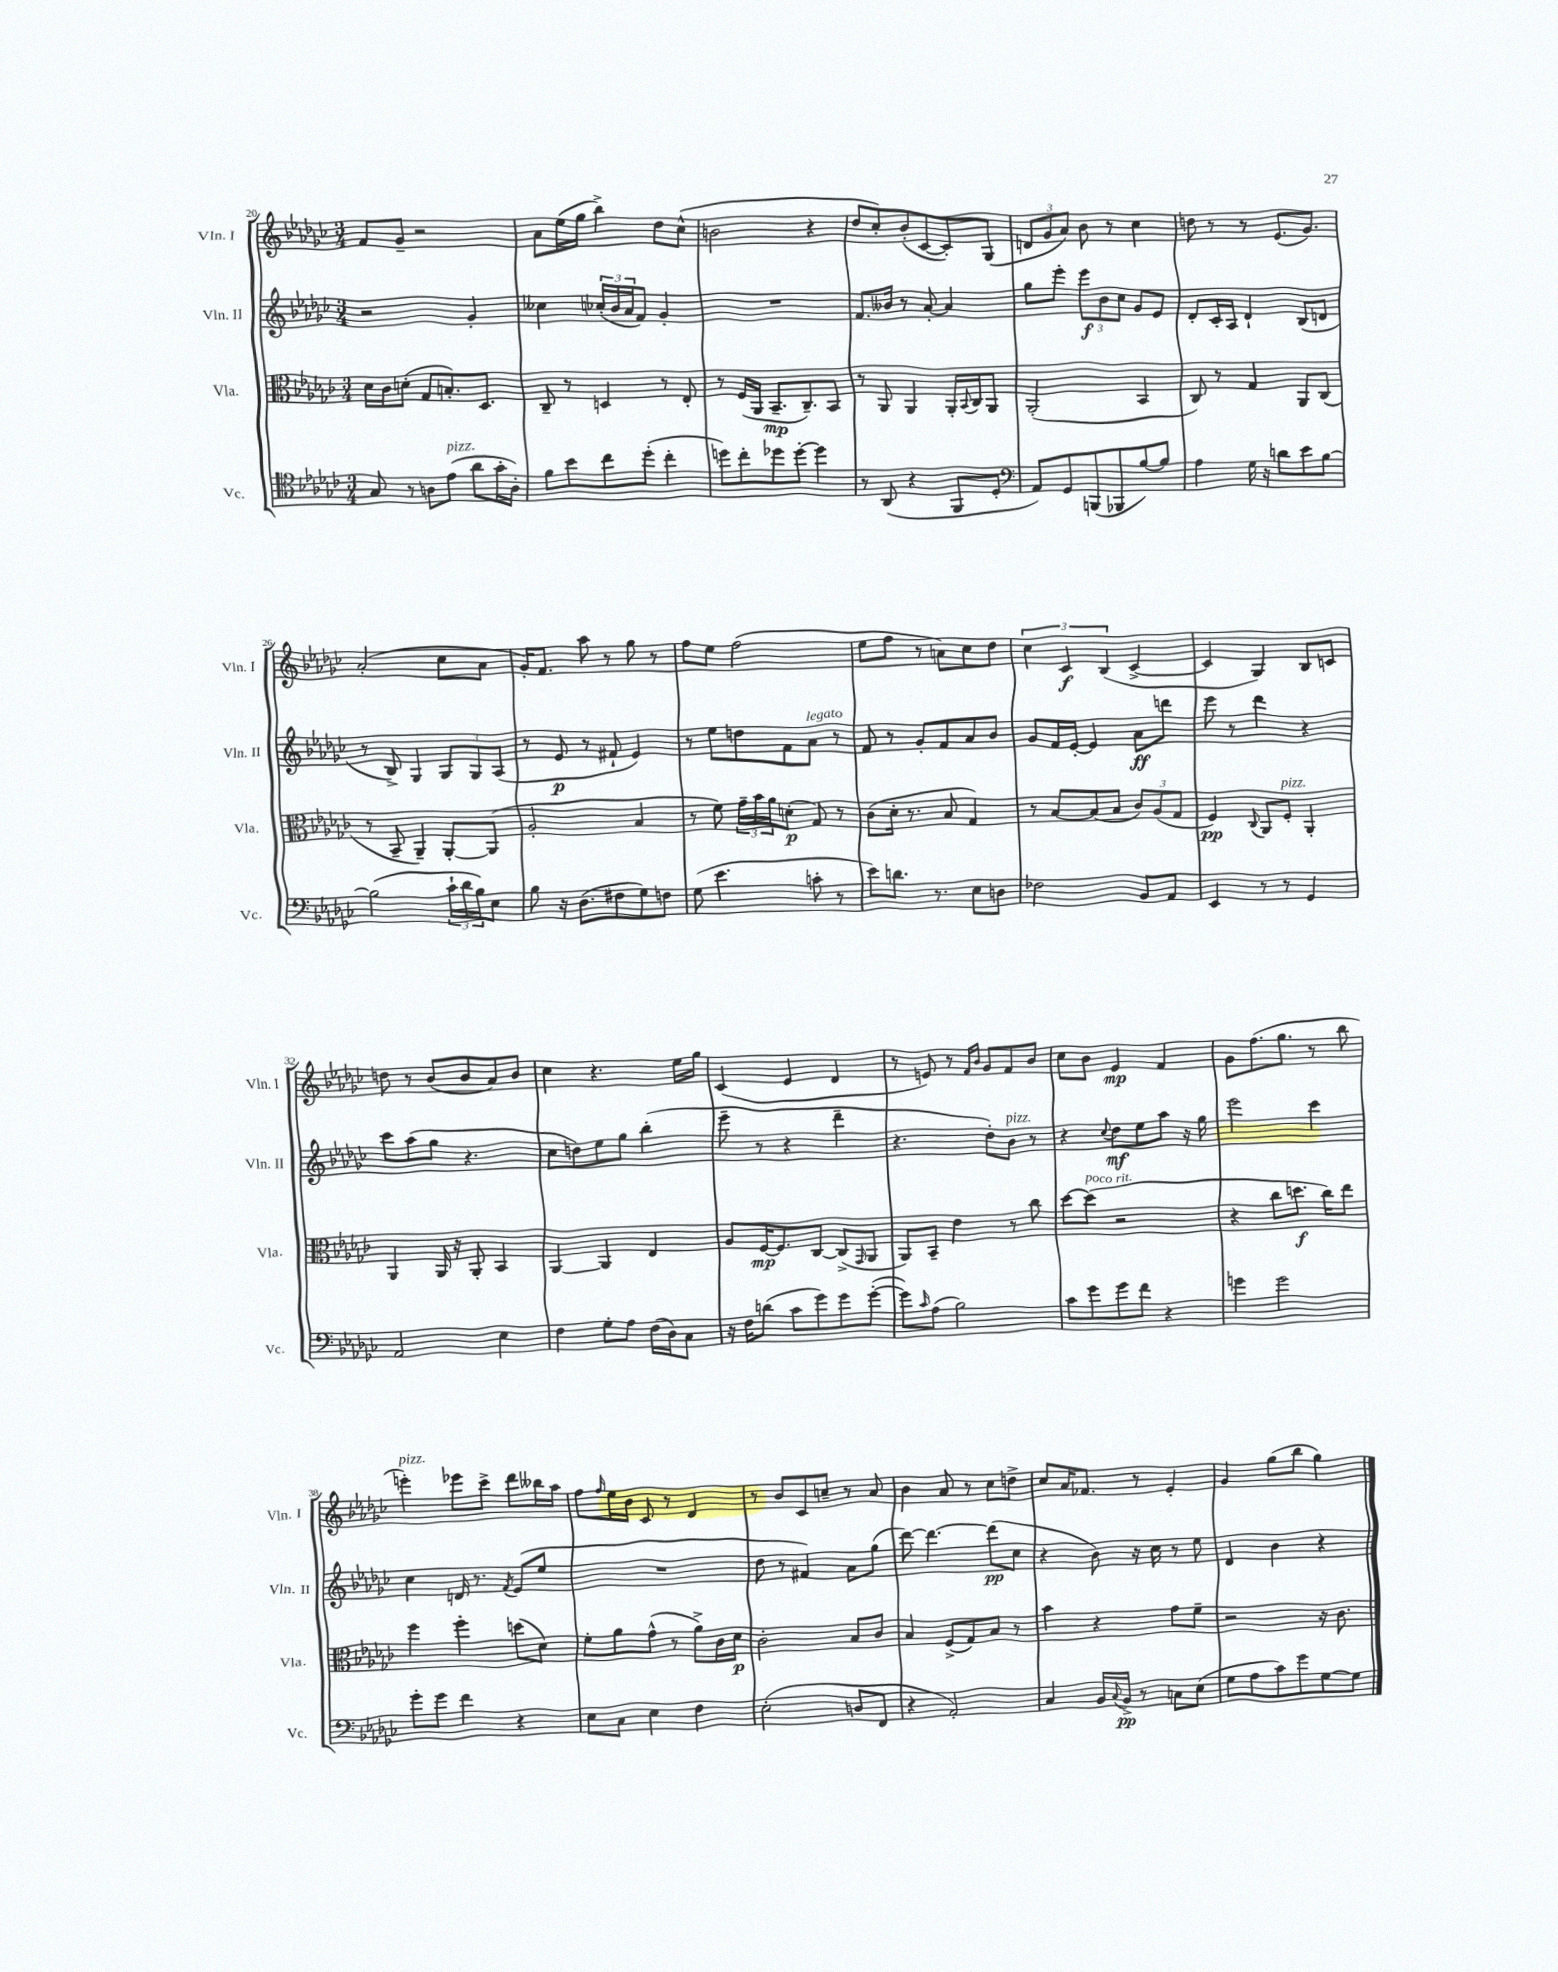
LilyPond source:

<<
\new StaffGroup <<
\new Staff = "s0" \with { instrumentName = "Vln. I" shortInstrumentName = "Vln. I" } {
    \clef treble \key ges \major \numericTimeSignature \time 3/4
    f'8 ges'8-- r2 |
    aes'8 ees''16( ges''16 bes''4->) des''8 ces''8-^( |
    b'2 r4 |
    des''8 ces''8-.) bes'8-.( ces'8~ ces'8-.) ges8( |
    \tuplet 3/2 { d'8 ges'8 aes'8) } bes'8 r8 ces''4 |
    d''8 r8 r8 ees'8.( ges'8.) |
    aes'2-.( ces''8 aes'8 |
    ges'16-.) f'8. aes''8 r8 ges''8 r8 |
    f''8 ees''8 f''2( |
    ees''8 f''8 r8 a'8) ces''8 des''8 |
    \tuplet 3/2 { ces''4 ces'4\f bes4( } ces'4~-> |
    ces'4 ges4) bes8 c'8 |
    d''8 r8 bes'8( bes'8 aes'8) bes'8 |
    ces''4 r4. ees''16 ges''16 |
    ces'4( ees'4 des'4 |
    r8 e'8) r8 \grace { f'16 bes'16 } ges'8 f'8 bes'8 |
    ces''8 bes'8 ees'4\mp f'4 |
    ges'8 f''8.( ges''8. r8 bes''8 |
    e'''4-.^\markup { \italic "pizz." }) ees'''8 ces'''8-> des'''8 beses''16 aes''16 |
    f''8 \grace { f''16 } ees''16 bes'16 ces'8 r8 des'4 |
    r8 bes'8 ces'8 c''8-- r8 aes'8 |
    bes'4 aes'8 r8 ces''8 d''8-> |
    ces''8 aes'16 fes'8. r8 ees'4-. |
    ges'4 ges''8( bes''8 ges''4) \bar "|." |
}
\new Staff = "s1" \with { instrumentName = "Vln. II" shortInstrumentName = "Vln. II" } {
    \clef treble \key ges \major \numericTimeSignature \time 3/4
    r2 ges'4-. |
    ceses''4 \tuplet 3/2 { ces''16-.( bes'16 aes'16 } f'8) ges'4-. |
    R2. |
    f'8. beses'16 r8 aes'8~-. aes'4 |
    ges''8 ees'''8-. \tuplet 3/2 { ees'''8\f bes'8 ces''8 } ges'8 ees'8 |
    des'8-. ces'16-. aes16 des'4-! bes8( d'8 |
    r8 bes8->) ges4 \tuplet 3/2 { ges8 ges8 aes8( } |
    r8 ees'8\p r8 fis'8-! ees'4) |
    r8 ees''8 d''8 f'8 aes'8^\markup { \italic "legato" } r8 |
    f'8 r8 ges'8-. f'8 aes'8 bes'8 |
    ges'8 f'16 ees'16~-. ees'4 aes'8\ff d'''8 |
    ees'''8 r8 des'''4 r4 |
    ces'''8 aes''8( ges''8 r4. |
    ces''8 d''8) ees''8 ges''8 bes''4-.( |
    ees'''8-- r8 r4 des'''4-- |
    r4. des''8-.) bes'8^\markup { \italic "pizz." } r8 |
    r4 \appoggiatura { ces''8 } des''8\mf ees''8 aes''8 r16 ges''16 |
    ees'''2 ces'''4 |
    ces''4 d'16 r8. \acciaccatura { f'8 } ees'8( ees''8 |
    R2. |
    des''8 r8 fis'4) aes'8 ges''8( |
    des'''8~) des'''4.~ des'''8\pp( ces''8 |
    r4 bes'8) r16 ces''16 r8 ees''8 |
    des'4 bes'4 r4 \bar "|." |
}
\new Staff = "s2" \with { instrumentName = "Vla." shortInstrumentName = "Vla." } {
    \clef alto \key ges \major \numericTimeSignature \time 3/4
    des'16 ces'16 d'8-.( ges8 b8.-.) des8. |
    ces8-- r8 d4 r8 ees8-. |
    r8 f16( aes,16 bes,8.--\mp ces8.--) bes,8 |
    r8 aes,8 aes,4 aes,16-. \appoggiatura { bes,8 } ces16 aes,8 |
    aes,2-.( bes,4 |
    ces8) r8 ges4 aes,8 ces8( |
    r8 bes,8-- aes,4--) aes,8~-. aes,8( |
    aes2-. bes4 |
    r8 f'8) \tuplet 3/2 { ges'16-- bes'16 aes'16 } d'8-.\p( ges8) r8 |
    ces'8( des'16-. r8. bes8 ges4) |
    r8 bes8~ bes8( bes8 \tuplet 3/2 { ces'8) aes8( ges8 } |
    f4\pp) \appoggiatura { ces8 } aes,8 f8-.^\markup { \italic "pizz." } aes,4-. |
    aes,4 aes,16 r16 aes,8-. bes,4 |
    aes,4~ aes,4 ees4 |
    aes8 f16~\mp f8. ces8~ ces8->( \grace { ges,16 } aes,8 |
    aes,8) bes,8-- ees'4 r8 ces''8 |
    des''8~ des''8^\markup { \italic "poco rit." }( r2 |
    r4 ces''8 d''8.\f ces''16) ees''8 |
    f''4 f''4-. d''8( des'8) |
    f'8-. aes'8 ges'8-^( r8 aes'8->) ces'16 des'16\p |
    ces'2-. bes8 ces'8 |
    bes4 f8->( ges8) bes8 r8 |
    bes'4 r4 ges'8 f'8-- |
    r2 r16 ces'8. \bar "|." |
}
\new Staff = "s3" \with { instrumentName = "Vc." shortInstrumentName = "Vc." } {
    \clef tenor \key ges \major \numericTimeSignature \time 3/4
    ges8 r8 a8 ees'8^\markup { \italic "pizz." }( aes'8 ges'16-. a16-.) |
    f'8 bes'8 ces''8 des''8-.( ces''4-. |
    d''8) ces''8-. des''8 des''8~-. des''4 |
    r8 aes,8( r4 f,8 des8-. |
    \clef bass aes,8) ges,8 b,,8( bes,,8 bes8~) bes8 |
    aes4 ges16 r16 d'8 ees'8 bes8~ |
    bes2( \tuplet 3/2 { ces'16-! des'16 bes16) } ees8 |
    bes8 r16 des8.( fis8 ges8) f8 |
    ges8( ees'4. c'8-. r8 |
    ees'8) d'8. r8. ees8 d8 |
    fes2 bes,8 aes,8 |
    ees,4 r8 r8 ges,4 |
    aes,2 ees4 |
    f4 ges8-. aes8 f16( des16) ces8 |
    r16 f16 d'8( ces'8 ges'8) ges'8 ges'8~-.( |
    ges'8) \grace { ces'16 } aes8( bes2) |
    ces'8 ges'8 ges'8 f'8 r4 |
    g'4 g'2 |
    ges'8-. ges'8 f'4 r4 |
    ees8 ces8 ees4 f4 |
    ees2-.( d8 f,8 |
    r4 aes,2-.) |
    ces4 bes,16 \appoggiatura { ces8 } bes,16->\pp r8 c8 ees8( |
    ges8 aes8 ces'8) ges'8 ges8~ ges8 \bar "|." |
}
>>
>>
\layout { \context { \Score currentBarNumber = #20 } }
